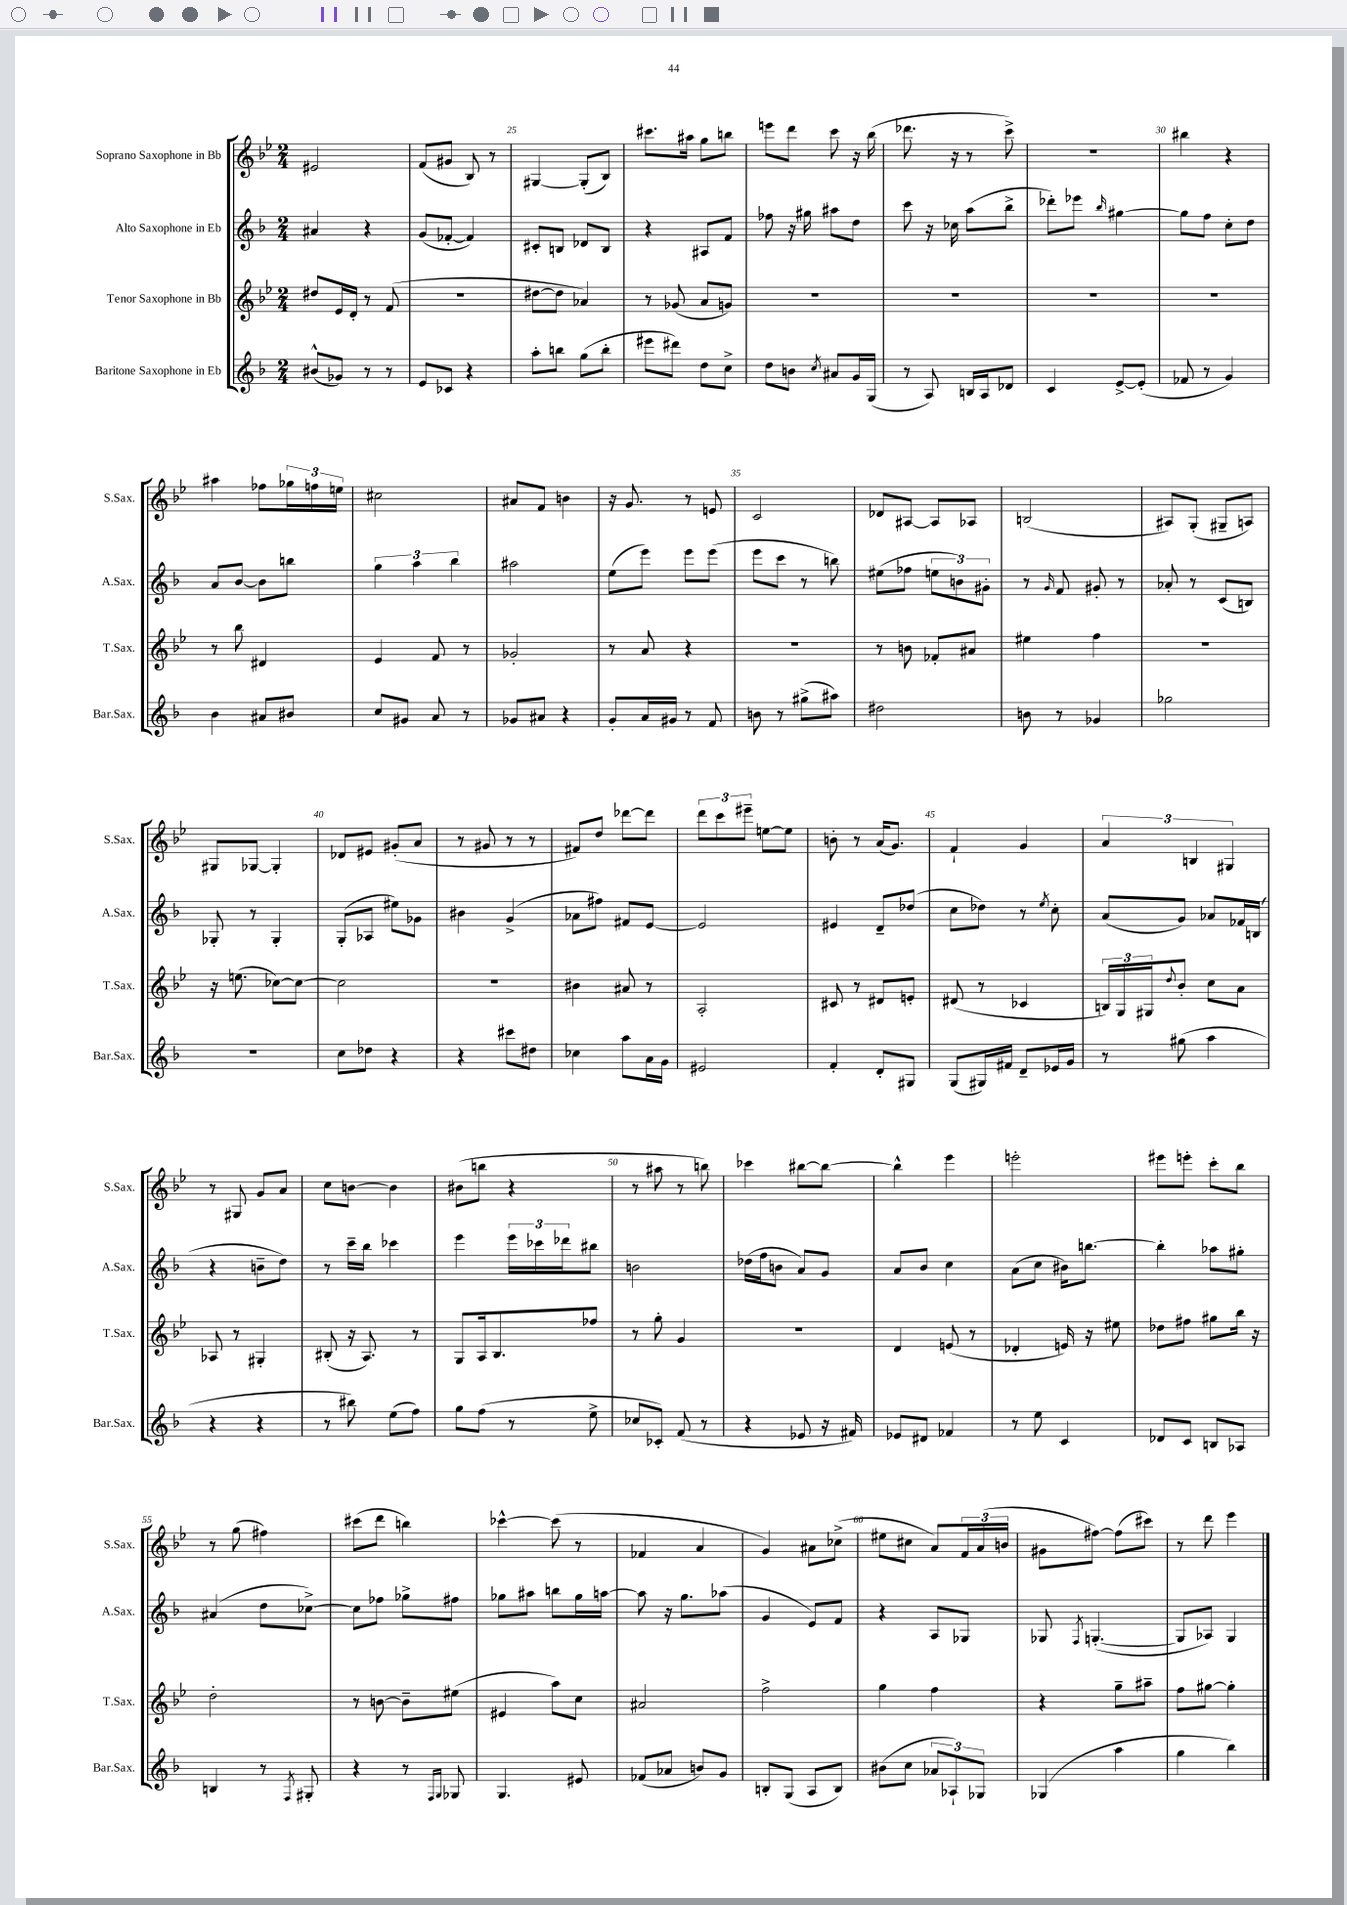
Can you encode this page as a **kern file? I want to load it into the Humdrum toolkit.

**kern	**kern	**kern	**kern
*part4	*part3	*part2	*part1
*staff4	*staff3	*staff2	*staff1
*I"Baritone Saxophone in Eb	*I"Tenor Saxophone in Bb	*I"Alto Saxophone in Eb	*I"Soprano Saxophone in Bb
*I'Bar.Sax.	*I'T.Sax.	*I'A.Sax.	*I'S.Sax.
*clefG2	*clefG2	*clefG2	*clefG2
*k[b-]	*k[b-e-]	*k[b-]	*k[b-e-]
*M2/4	*M2/4	*M2/4	*M2/4
=23	=23	=23	=23
(8b#X^^/L	8dd#X/L	4a#X/	2e#X/
8g-X/J)	16e-/L	.	.
.	16d'/JJ	.	.
8r	8r	4r	.
8r	(8f/	.	.
=24	=24	=24	=24
8e/L	2r	(8g/L	(8f/L
8c-X/J	.	[8f-X'/J	8g#X/J
4r	.	4f-/])	8B-/)
.	.	.	8r
=25	=25	=25	=25
8aa'\L	[8dd#X\L	8c#X'/L	[4G#X/
8bbn\J	8dd#\J]	8Bn/J	.
(8gg\L	4a-X/)	8d-X/L	(8G#'/L]
8bb'\J	.	8B/J	8B-/J)
=26	=26	=26	=26
8eee#X\L	8r	4r	8.ccc#X\L
8ddd#X\J)	(8g-X/	.	.
.	.	.	16aa#X\Jk
8dd\L	8a/L	8A#X/L	8gg\L
8cc^\J	8gn/J)	8f/J	8bbn\J
=27	=27	=27	=27
8dd\L	2r	8ff-X\	8eeen\L
8bn\J	.	16r	8ddd\J
.	.	16gg#X\	.
8qcc/	.	.	.
8a#X/L	.	8aa#X\L	8ccc\
16g/L	.	8dd\J	16r
(16G/JJ	.	.	(16bb-\
=28	=28	=28	=28
8r	2r	8ccc\	8.ddd-X\
8A/)	.	16r	.
.	.	16cc-X\	16r
16Bn/LL	.	(8aa\L	8r
16A/J	.	.	.
8d-X/J	.	8bb-^\J	8ccc^\)
=29	=29	=29	=29
4c/	2r	8ddd-X'\L)	2r
.	.	8eee-X\J	.
.	.	16qqbb-/	.
[8e^/L	.	[4gg#X\	.
(8e'/J]	.	.	.
=30	=30	=30	=30
8f-X/	2r	8gg#\L]	4bb#X\
8r	.	8ff\J	.
4g/)	.	8cc'\L	4r
.	.	8dd\J	.
!!LO:LB:g=z
=31	=31	=31	=31
4b-\	8r	8a/L	4aa#X\
.	8bb-\	[8b-/J	.
8a#X/L	4d#X/	8b-\L]	8ff-X\L
8b#X/J	.	8bbn\J	24gg-X\L
.	.	.	24ffn\
.	.	.	24een\JJ
=32	=32	=32	=32
8cc/L	4e-/	6gg\	2cc#X\
8g#X/J	.	.	.
.	.	6aa\	.
8a/	8f/	.	.
.	.	6bb-\	.
8r	8r	.	.
=33	=33	=33	=33
8g-X/L	2g-X'/	2aa#X\	8a#X/L
8a#X/J	.	.	8f/J
4r	.	.	4bn\
=34	=34	=34	=34
8g'/L	8r	(8ee\L	16r
.	.	.	8.g/
16a/L	8a/	8eee\J)	.
16g#X/JJ	.	.	.
8r	4r	8eee\L	8r
8f/	.	(8eee\J	8en/
=35	=35	=35	=35
8bn\	2r	8eee\L	2c/
8r	.	8ccc\J	.
(8gg#X^\L	.	8r	.
8aa#X\J)	.	8bbn\)	.
=36	=36	=36	=36
2dd#X\	8r	(8ee#X\L	8d-X/L
.	8bn\	8ff-X\J	[8A#X/J
.	8f-X'/L	12een\L	8A#/L]
.	.	12bn\)	.
.	8a#X/J	.	8A-X/J
.	.	12g#X'\J	.
=37	=37	=37	=37
8bn\	4ee#X\	8r	(2Bn/
.	.	16qqg/	.
8r	.	8f/	.
4g-X/	4ff\	8g#X'/	.
.	.	8r	.
=38	=38	=38	=38
2gg-X\	2r	8a-X'/	8A#X/L)
.	.	8r	(8G'/J
.	.	(8c/L	8G#X~/L
.	.	8Bn/J)	8An/J)
!!LO:LB:g=z
=39	=39	=39	=39
2r	16r	8G-X'/	8G#X/L
.	(8.een\	.	.
.	.	8r	[8G-X/J
.	[8cc-X\L)	4G-'/	4G-'/]
.	8cc-\J_	.	.
=40	=40	=40	=40
8cc\L	2cc-\]	(8G'/L	8d-X/L
8dd-X\J	.	8A-X/J	8e#X/J
4r	.	8ee#X\L)	(8g#X'/L
.	.	8g-X\J	8a/J
=41	=41	=41	=41
4r	2r	4b#X\	8r
.	.	.	8g#X/
8ccc#X\L	.	(4g^/	8r
8dd#X\J	.	.	8r
=42	=42	=42	=42
4cc-X\	4b#X\	8a-X\L	8f#X/L)
.	.	8ff#X\J)	8dd/J
8aa\L	8a#X/	8f#X/L	[8ddd-X\L
16a\L	8r	[8e/J	8ddd-\J]
16g\JJ	.	.	.
=43	=43	=43	=43
2e#X/	2A'/	2e/]	12ddd\L
.	.	.	12ccc\
.	.	.	12eee#X~\J
.	.	.	[8een\L
.	.	.	8ee\J]
=44	=44	=44	=44
4f'/	8c#X/	4e#X/	8bn'\
.	8r	.	8r
8d'/L	8d#X/L	8d~/L	(16a/KL
.	.	.	8.g/J)
8G#X/J	8en'/J	(8dd-X/J	.
=45	=45	=45	=45
(8G/L	(8d#X/	8cc\L	4f`/
16G#X/L)	8r	8dd-X\J)	.
16f#X/JJ	.	.	.
8d~/L	4c-X/	8r	4g/
.	.	8qee/	.
16e-X/L	.	8cc'\	.
16g/JJ	.	.	.
=46	=46	=46	=46
8r	24Bn/LL)	(8a/L	6a/
.	24G/	.	.
.	24G#X/J	.	.
.	8qqdd/	.	.
(8gg#X\	8b-'/J	8g/J)	.
.	.	.	6Bn/
4aa\	8cc\L	8a-X/L	.
.	.	.	6G#X/
.	8a\J	16f-X/L	.
.	.	(16Bn/JJ	.
!!LO:LB:g=z
=47	=47	=47	=47
4r	8A-X/	4r	8r
.	8r	.	8G#X/
4r	4G#X'/	8bn~\L	8g/L
.	.	8dd\J)	8a/J
=48	=48	=48	=48
8r	(8B#X'/	8r	8cc\L
8bb#X\)	16r	16ccc~\LL	[8bn\J
.	8.A/)	16bb-\JJ	.
(8ee\L	.	4ccc-X\	4b\]
8ff\J)	8r	.	.
=49	=49	=49	=49
8gg\L	8G/L	4eee\	(8b#X\L
(8ff\J	16A/k	.	8bbn\J
.	8.B-/	.	.
8r	.	24eee\LL	4r
.	.	24ccc-X\	.
.	.	24ddd-X\J	.
8ee^\	8ff-X/J	8bb#X\J	.
=50	=50	=50	=50
8cc-X/L	8r	2bn\	8r
8c-X'/J)	8gg'\	.	8aa#X\
(8f/	4g/	.	8r
8r	.	.	8bbn\)
=51	=51	=51	=51
4r	2r	(16dd-X\LL	4ccc-X\
.	.	16ff\J	.
.	.	8bn\J	.
8e-X/	.	8a/L)	[8bb#X\L
16r	.	8g/J	8bb#\J_
16f#X/)	.	.	.
=52	=52	=52	=52
8e-X/L	4d/	8a/L	4bb#^^\]
8d#X/J	.	8b-/J	.
4f-X/	(8en/	4cc\	4eee-\
.	8r	.	.
=53	=53	=53	=53
8r	4d-X'/	(8a\L	2eeen'\
8ee\	.	8cc\J	.
4c/	16en/)	16b#X\KL)	.
.	16r	[8.bbn\J	.
.	8ee#X\	.	.
=54	=54	=54	=54
8d-X/L	8dd-X\L	4bb'\]	8eee#X\L
8c/J	8ff#X\J	.	8eeen'\J
8Bn/L	8gg#X\L	8aa-X\L	8ccc'\L
8A-X/J	16bb-\Jk	8gg#X'\J	8bb-\J
.	16r	.	.
!!LO:LB:g=z
=55	=55	=55	=55
4Bn/	2dd'\	(4a#X/	8r
.	.	.	(8gg\
8r	.	8dd\L	4ff#X\)
8qF/	.	.	.
8G#X'/	.	[8cc-X^\J)	.
=56	=56	=56	=56
4r	8r	8cc-\L]	(8ccc#X\L
.	[8bn\	8ff-X\J	8ddd\J
8r	8b~\L]	8gg-X^\L	4bbn\)
16qqF/LL	.	.	.
16qqG/JJ	.	.	.
8G-X/	(8ee#X\J	8ff#X\J	.
=57	=57	=57	=57
4.G/	4e#X/	8gg-X\L	[4ccc-X^^\
.	.	8aa#X\J	.
.	8aa\L)	8bbn\L	(8ccc-\]
8e#X/	8cc\J	16gg-\L	8r
.	.	[16aan\JJ	.
=58	=58	=58	=58
(8f-X/L	2a#X/	8aa\]	4f-X/
8a-X/J	.	16r	.
.	.	8.gg\L	.
8bn/L)	.	.	4a/
8g/J	.	(8aa-X\J	.
=59	=59	=59	=59
8Bn'/L	2ff^\	4g/	4g/)
(8G/J	.	.	.
8A/L	.	8e/L)	8a#X\L
8B/J)	.	8f/J	(8cc-X^\J
=60	=60	=60	=60
(8b#X\L	4gg\	4r	8ee#X\L
8cc\J	.	.	8cc#X\J
12a-X/L	4ff\	8A/L	8a/L)
12A-X`/)	.	.	.
.	.	8G-X/J	24f/L
12G-X/J	.	.	(24a/
.	.	.	24bn/JJ
=61	=61	=61	=61
(4G-X/	4r	8G-X/	8g#X\L
.	.	8qF/	.
.	.	([4.Gn'/	[8ff#X\J)
4aa\	8gg~\L	.	(8ff#\L]
.	8aa#X~\J	.	8ccc#X\J)
=62	=62	=62	=62
4gg\	8ff\L	8G/L]	8r
.	[8gg#X\J	8A-X/J)	8ddd\
4bb-\)	4gg#'\]	4G/	4eee-\
==	==	==	==
*-	*-	*-	*-
